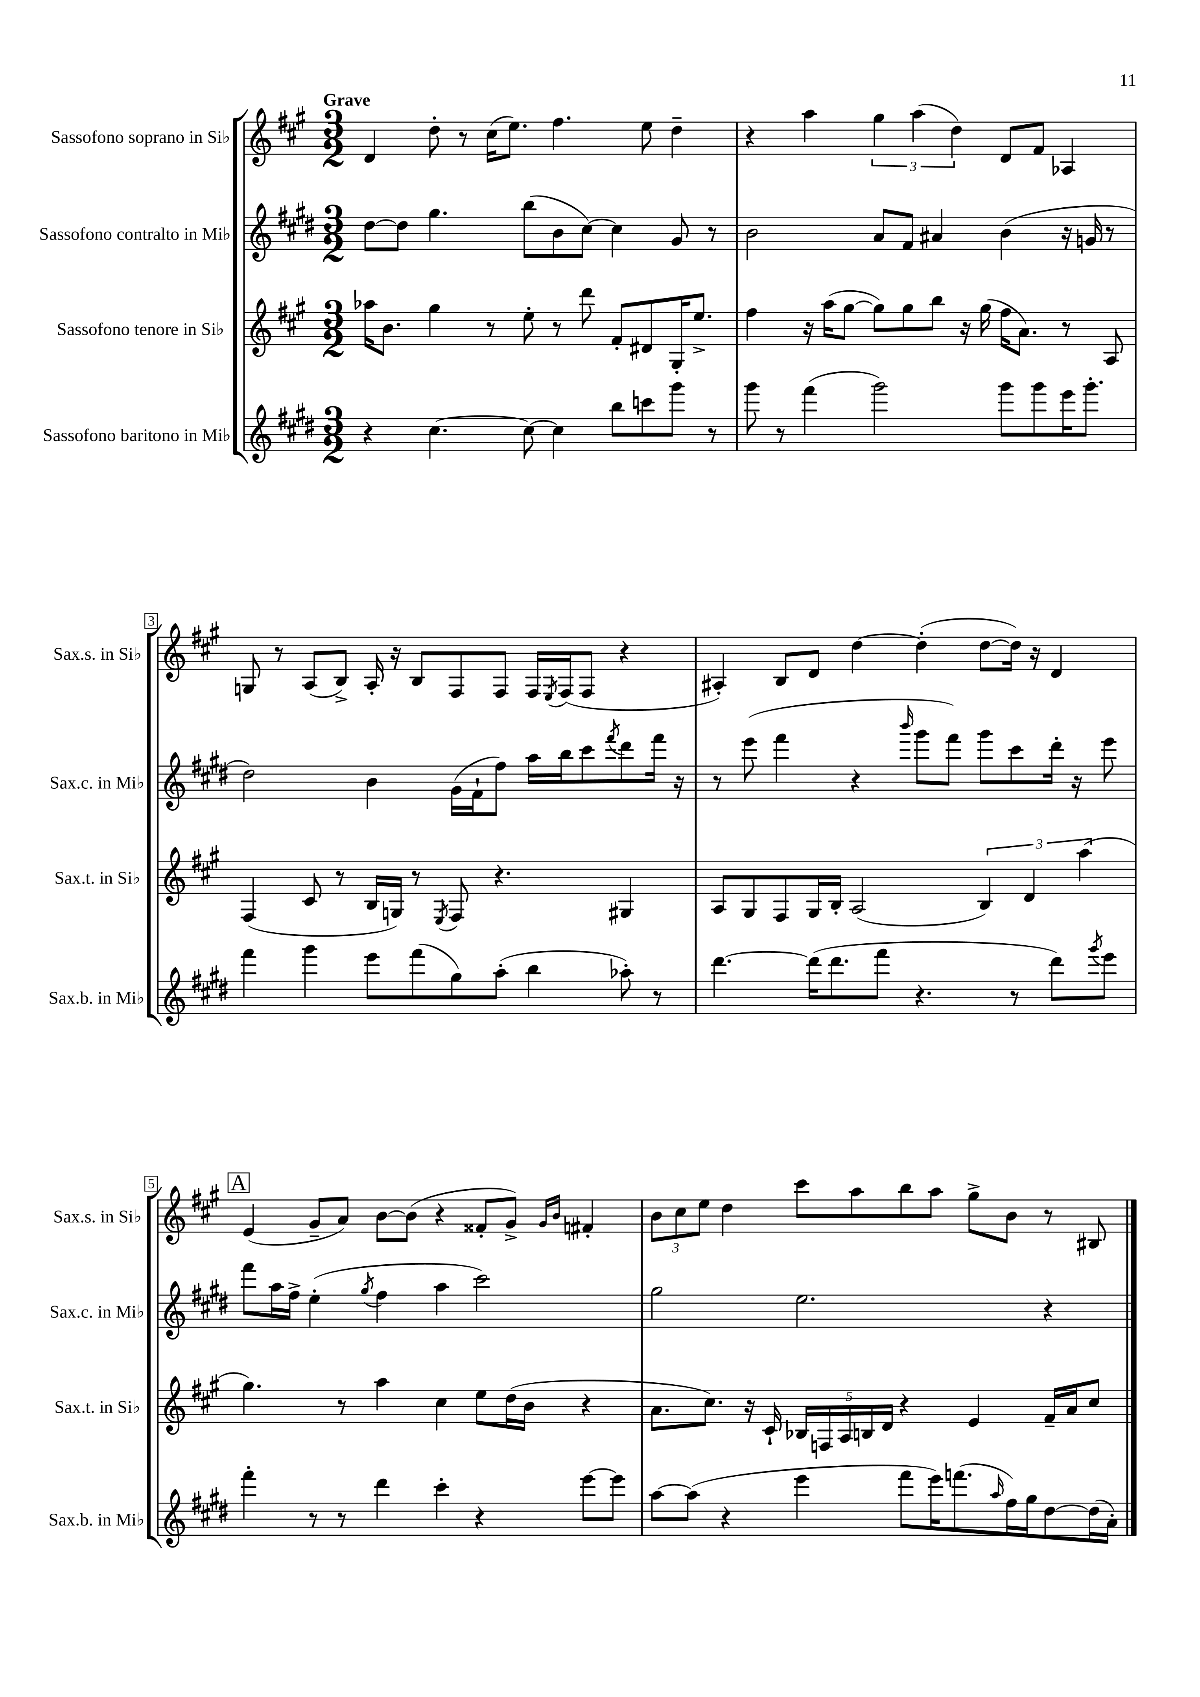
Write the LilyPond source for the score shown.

<<
\new StaffGroup <<
\new Staff = "s0" \with { instrumentName = "Sassofono soprano in Sib" shortInstrumentName = "Sax.s. in Sib" } {
    \clef treble \key a \major \numericTimeSignature \time 3/2 \tempo "Grave"
    d'4 d''8-. r8 cis''16( e''8.) fis''4. e''8 d''4-- |
    r4 a''4 \tuplet 3/2 { gis''4 a''4( d''4) } d'8 fis'8 aes4 |
    g8 r8 a8( b8->) a16-. r16 b8 fis8 fis8 fis16 \acciaccatura { e8 } fis16( fis8 r4 |
    ais4-.) b8 d'8 d''4~ d''4-.( d''8~ d''16) r16 d'4 |
    \mark \markup { \box "A" } e'4( gis'8-- a'8) b'8~ b'8( r4 fisis'8-. gis'8->) \grace { gis'16 b'16 } fis'4-. |
    \tuplet 3/2 { b'8 cis''8 e''8 } d''4 cis'''8 a''8 b''8 a''8 gis''8-> b'8 r8 bis8 \bar "|." |
}
\new Staff = "s1" \with { instrumentName = "Sassofono contralto in Mib" shortInstrumentName = "Sax.c. in Mib" } {
    \clef treble \key e \major \numericTimeSignature \time 3/2
    dis''8~ dis''8 gis''4. b''8( b'8 cis''8~) cis''4 gis'8 r8 |
    b'2 a'8 fis'8 ais'4 b'4( r16 g'16 r8 |
    dis''2) b'4 gis'16( fis'16-! fis''8) a''16 b''16 cis'''8 \acciaccatura { fis'''8 } dis'''8 fis'''16 r16 |
    r8 e'''8( fis'''4 r4 \grace { b'''16 } gis'''8 fis'''8) gis'''8 cis'''8 dis'''16-. r16 e'''8 |
    \mark \markup { \box "A" } fis'''8 a''16 fis''16-> e''4-.( \acciaccatura { gis''8 } fis''4 a''4 cis'''2) |
    gis''2 e''2. r4 \bar "|." |
}
\new Staff = "s2" \with { instrumentName = "Sassofono tenore in Sib" shortInstrumentName = "Sax.t. in Sib" } {
    \clef treble \key a \major \numericTimeSignature \time 3/2
    aes''16 b'8. gis''4 r8 e''8-. r8 d'''8 fis'8-. dis'8 gis16-. e''8.-> |
    fis''4 r16 a''16( gis''8~ gis''8) gis''8 b''8 r16 gis''16( fis''16 a'8.) r8 a8 |
    fis4( cis'8 r8 b16 g16) r8 \acciaccatura { e8 } fis8 r4. gis4 |
    a8 gis8 fis8 gis16 b16-. a2( \tuplet 3/2 { b4) d'4 a''4( } |
    \mark \markup { \box "A" } gis''4.) r8 a''4 cis''4 e''8 d''16( b'16 r4 |
    a'8. cis''8.) r16 cis'16-! \tuplet 5/4 { bes16 f16 a16 b16 d'16 } r4 e'4 fis'16-- a'16 cis''8 \bar "|." |
}
\new Staff = "s3" \with { instrumentName = "Sassofono baritono in Mib" shortInstrumentName = "Sax.b. in Mib" } {
    \clef treble \key e \major \numericTimeSignature \time 3/2
    r4 cis''4.~ cis''8~ cis''4 b''8 c'''8 gis'''8 r8 |
    gis'''8 r8 fis'''4( gis'''2) gis'''8 gis'''8 e'''16 gis'''8.-. |
    fis'''4 gis'''4 e'''8 fis'''8( gis''8) a''8-.( b''4 aes''8-.) r8 |
    dis'''4.~ dis'''16( dis'''8. fis'''8 r4. r8 dis'''8) \acciaccatura { gis'''8 } e'''8 |
    \mark \markup { \box "A" } fis'''4-. r8 r8 dis'''4 cis'''4-. r4 e'''8~ e'''8 |
    a''8~ a''8( r4 e'''4 fis'''8 e'''16) f'''8.( \grace { a''16 } fis''16) gis''16 dis''8~ dis''16( a'16-.) \bar "|." |
}
>>
>>
\layout { \context { \Score \override BarNumber.stencil = #(make-stencil-boxer 0.1 0.3 ly:text-interface::print) } }
